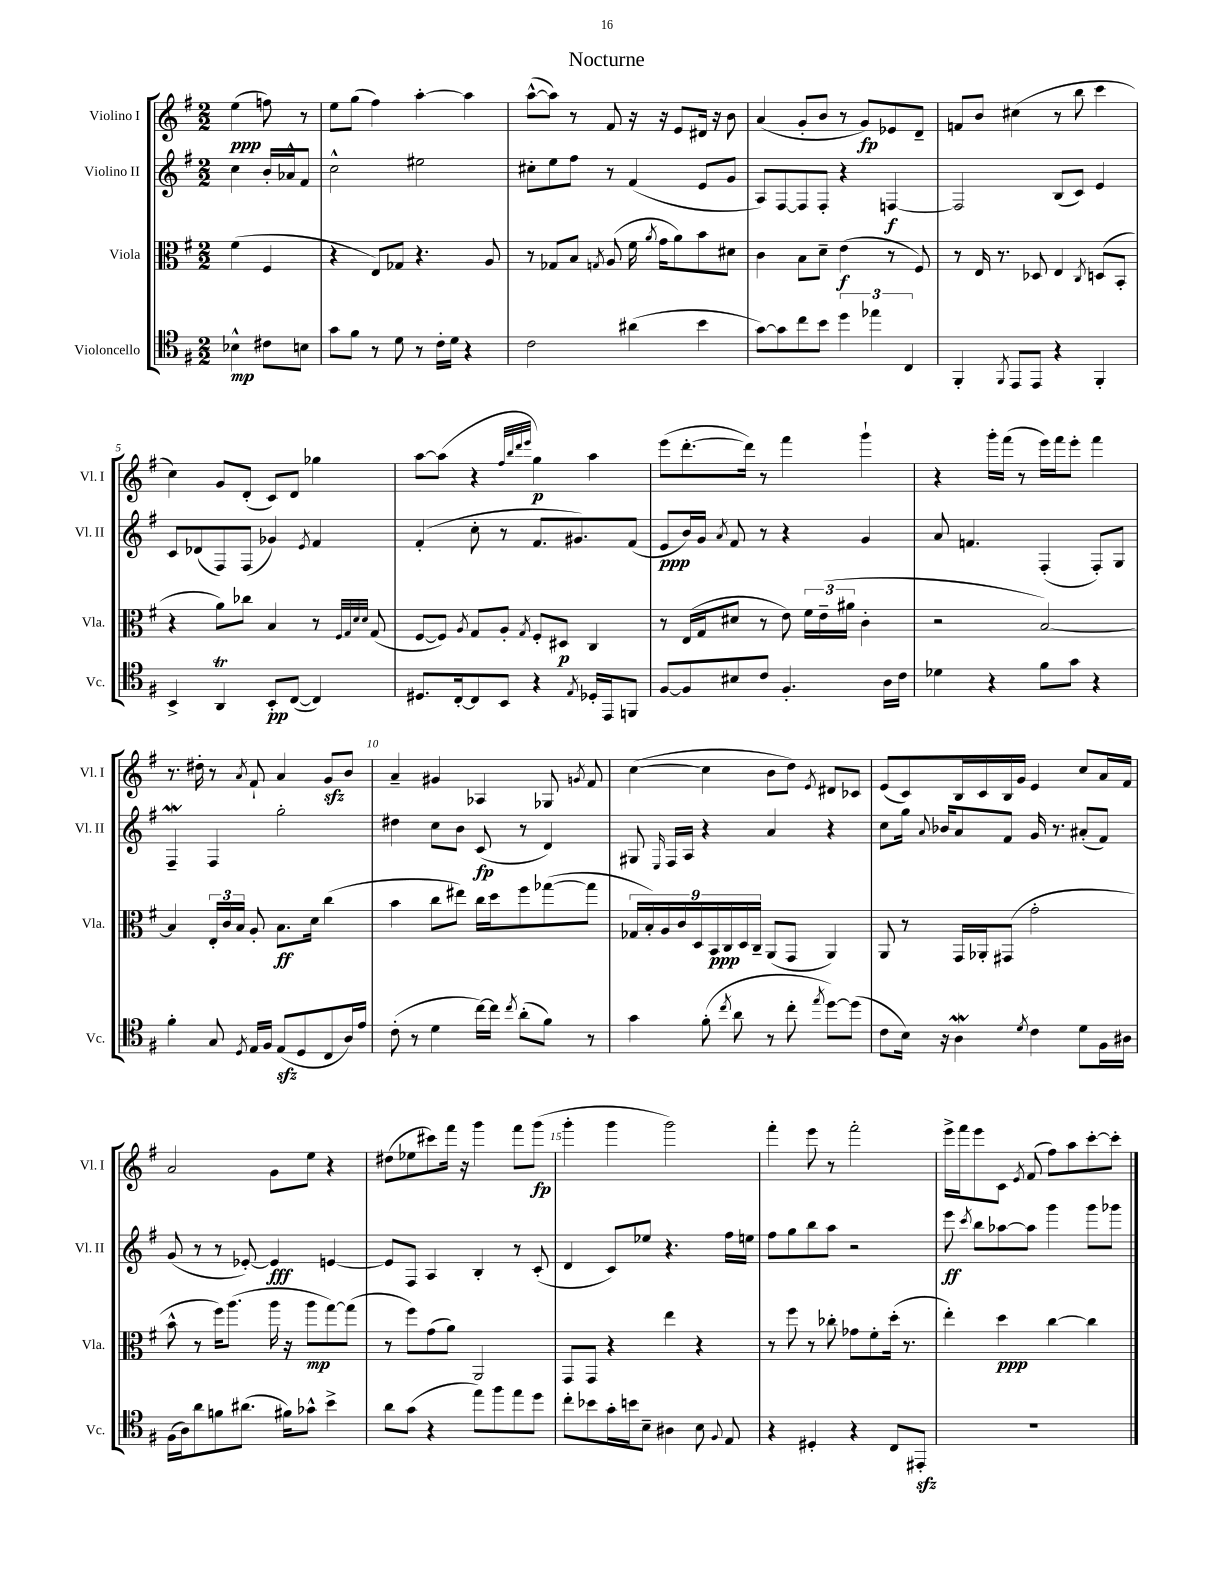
\header { title = "Nocturne" }
<<
\new StaffGroup <<
\new Staff = "s0" \with { instrumentName = "Violino I" shortInstrumentName = "Vl. I" } {
    \clef treble \key g \major \numericTimeSignature \time 2/2 \partial 2
    \autoBeamOff e''4\ppp( f''8) r8 |
    e''8[ g''8]( fis''4) a''4~-. a''4 |
    a''8[~-^( a''8]) r8 fis'8 r16 r16 e'8[ dis'16] r16 b'8 |
    a'4( g'8[-. b'8] r8 g'8[\fp) ees'8 d'8]-- |
    f'8[ b'8] cis''4( r8 b''8 c'''4 |
    c''4) g'8[ d'8]-.( c'8[) d'8] ges''4 |
    a''8[~ a''8]( r4 \grace { fis''32[ b''32 d'''32 e'''32] } g''4\p) a''4 |
    e'''8[( d'''8.~-. d'''16]) r8 fis'''4 g'''4-! |
    r4 g'''16[-. fis'''16]( r8 e'''16[) fis'''16 e'''8]-. fis'''4 |
    r8. dis''16-. r8 \acciaccatura { a'8 } fis'8-! a'4 g'8[\sfz b'8] |
    a'4-- gis'4 aes4 ges8 \acciaccatura { g'8 } fis'8 |
    c''4~( c''4 b'8[ d''8]) \acciaccatura { e'8 } dis'8[ ces'8] |
    e'8[( c'8) b16 c'16 b16 g'16] e'4 c''8[ a'16 fis'16] |
    a'2 g'8[ e''8] r4 |
    dis''8[( ees''8 cis'''8) fis'''16] r16 g'''4 fis'''8[ g'''8]\fp( |
    g'''4-. g'''4 g'''2) |
    fis'''4-. e'''8 r8 fis'''2-. |
    e'''16[-> fis'''16 e'''8 c'8] \acciaccatura { e'8 } fis'8( fis''8[) a''8 c'''8~-. c'''8]-. \bar "|." |
}
\new Staff = "s1" \with { instrumentName = "Violino II" shortInstrumentName = "Vl. II" } {
    \clef treble \key g \major \numericTimeSignature \time 2/2 \partial 2
    \autoBeamOff c''4 b'16[-. aes'16-^ fis'8] |
    c''2-^ eis''2 |
    cis''8[-. e''8 fis''8] r8 fis'4( e'8[ g'8] |
    a8[) fis8~ fis8 fis8]-. r4 f4~\f |
    f2 b8[( c'8]) e'4 |
    c'8[ des'8( fis8) fis8]( ges'4) \acciaccatura { e'8 } fis'4 |
    fis'4-.( c''8-. r8 fis'8.[ gis'8.) fis'8]( |
    e'8[\ppp b'16) g'16] \acciaccatura { a'8 } fis'8 r8 r4 g'4 |
    a'8 f'4. fis4-.( fis8[-.) g8] |
    fis4--\mordent fis4 g''2-. |
    dis''4 c''8[ b'8] c'8\fp( r8 d'4) |
    gis8 \grace { e16 } fis16[ a16] r4 a'4 r4 |
    c''8[ g''16] \appoggiatura { a'8 } bes'16[ a'8 fis'8] g'16 r8. ais'8[-.( fis'8]) |
    g'8( r8 r8 ees'8~-.) ees'4\fff e'4~ |
    e'8[ fis8] a4 b4-. r8 c'8-.( |
    d'4 c'8[) ees''8] r4. fis''16[ e''16] |
    fis''8[ g''8 b''8 a''8] r2 |
    e'''8\ff \acciaccatura { c'''8 } b''8[ aes''8~ aes''8] g'''4 g'''8[ ges'''8] \bar "|." |
}
\new Staff = "s2" \with { instrumentName = "Viola" shortInstrumentName = "Vla." } {
    \clef alto \key g \major \numericTimeSignature \time 2/2 \partial 2
    \autoBeamOff fis'4( fis4 |
    r4 e8[) ges8] r4. a8 |
    r8 ges8[ b8] \acciaccatura { g8 } a8( fis'16 \acciaccatura { a'8 } g'16[ a'8) b'8 dis'8] |
    c'4 b8[ d'8]-- e'4\f( r8 fis8) |
    r8 e16 r8. des8 e4 \acciaccatura { c8 } d8[( b,8]-. |
    r4 a'8[) ces''8] b4 r8 \grace { fis32[ g32 d'32 d'32] } g8( |
    fis8[~ fis8]) \acciaccatura { a8 } g8[ a8]-. \acciaccatura { g8 } fis8[-. dis8]\p c4 |
    r8 e16[( g16 dis'8] r8 e'8) \tuplet 3/2 { fis'16[ e'16--( ais'16] } c'4-. |
    r2 b2~) |
    b4 \tuplet 3/2 { e16[-. c'16 b16] } a8-. b8.[\ff d'16] c''4( |
    b'4 c''8[ eis''8]) c''16[ d''16 fis''8 ges''8~( ges''8] |
    \tuplet 9/8 { ges16[ b16-.) a16 c'16 d16 b,16\ppp c16 d16 c16]-- } a,8[( g,8] a,4) |
    a,8 r8 g,16[ aes,16-. gis,8]( g'2-. |
    b'8-^ r8 fis''16[) a''8.]( a''16 r16 a''8[\mp g''8~) g''8]( |
    r8 fis''8[) g'8( a'8]) a,2 |
    g,8[ g,8] r4 e''4 r4 |
    r8 fis''8 r8 ces''8-. ges'8[ fis'8-. d''16]-.( r8. |
    e''4-.) d''4\ppp c''4~ c''4 \bar "|." |
}
\new Staff = "s3" \with { instrumentName = "Violoncello" shortInstrumentName = "Vc." } {
    \clef tenor \key g \major \numericTimeSignature \time 2/2 \partial 2
    \autoBeamOff bes4-^\mp cis'8[ b8] |
    g'8[ fis'8] r8 d'8 r8 c'16[-. d'16] r4 |
    c'2 ais'4( b'4 |
    g'8[~) g'8 c''8 b'8] \tuplet 3/2 { d''4 ees''4 c4 } |
    fis,4-. \acciaccatura { fis,8 } e,8[ e,8] r4 fis,4-. |
    b,4-> a,4\trill b,8[-.\pp c8]~( c4) |
    dis8.[ c16~-. c8 b,8] r4 \acciaccatura { e8 } des16[-. e,16 f,8] |
    fis8[~ fis8 bis8 c'8] fis4.-. a16[ c'16] |
    des'4 r4 fis'8[ g'8] r4 |
    fis'4-. g8 \acciaccatura { d8 } e16[ fis16] e8[\sfz( d8 c8 a16) e'16] |
    c'8-.( r8 d'4 c''16[~) c''16] \acciaccatura { c''8 } a'8[-.( fis'8]) r8 |
    g'4 fis'8-.( \acciaccatura { c''8 } a'8 r8 c''8-. \acciaccatura { e''8 } d''8[~) d''8]( |
    c'8[ b16]) r16 a4\mordent \acciaccatura { d'8 } c'4 d'8[ fis16 ais16] |
    fis16[( a16) a'8 f'8 ais'8.]( fis'16[) ges'8]-^ b'4-> |
    a'8[ g'8]( r4 e''8[) fis''8 e''8 d''8] |
    c''8[-. bes'8 g'16-. b'16 b8]-- ais4 b8 \appoggiatura { fis8 } e8 |
    r4 dis4-. r4 c8[ eis,8]-.\sfz |
    R1 \bar "|." |
}
>>
>>
\layout { \context { \Score \override BarNumber.break-visibility = ##(#f #t #t) barNumberVisibility = #(every-nth-bar-number-visible 5) } }
